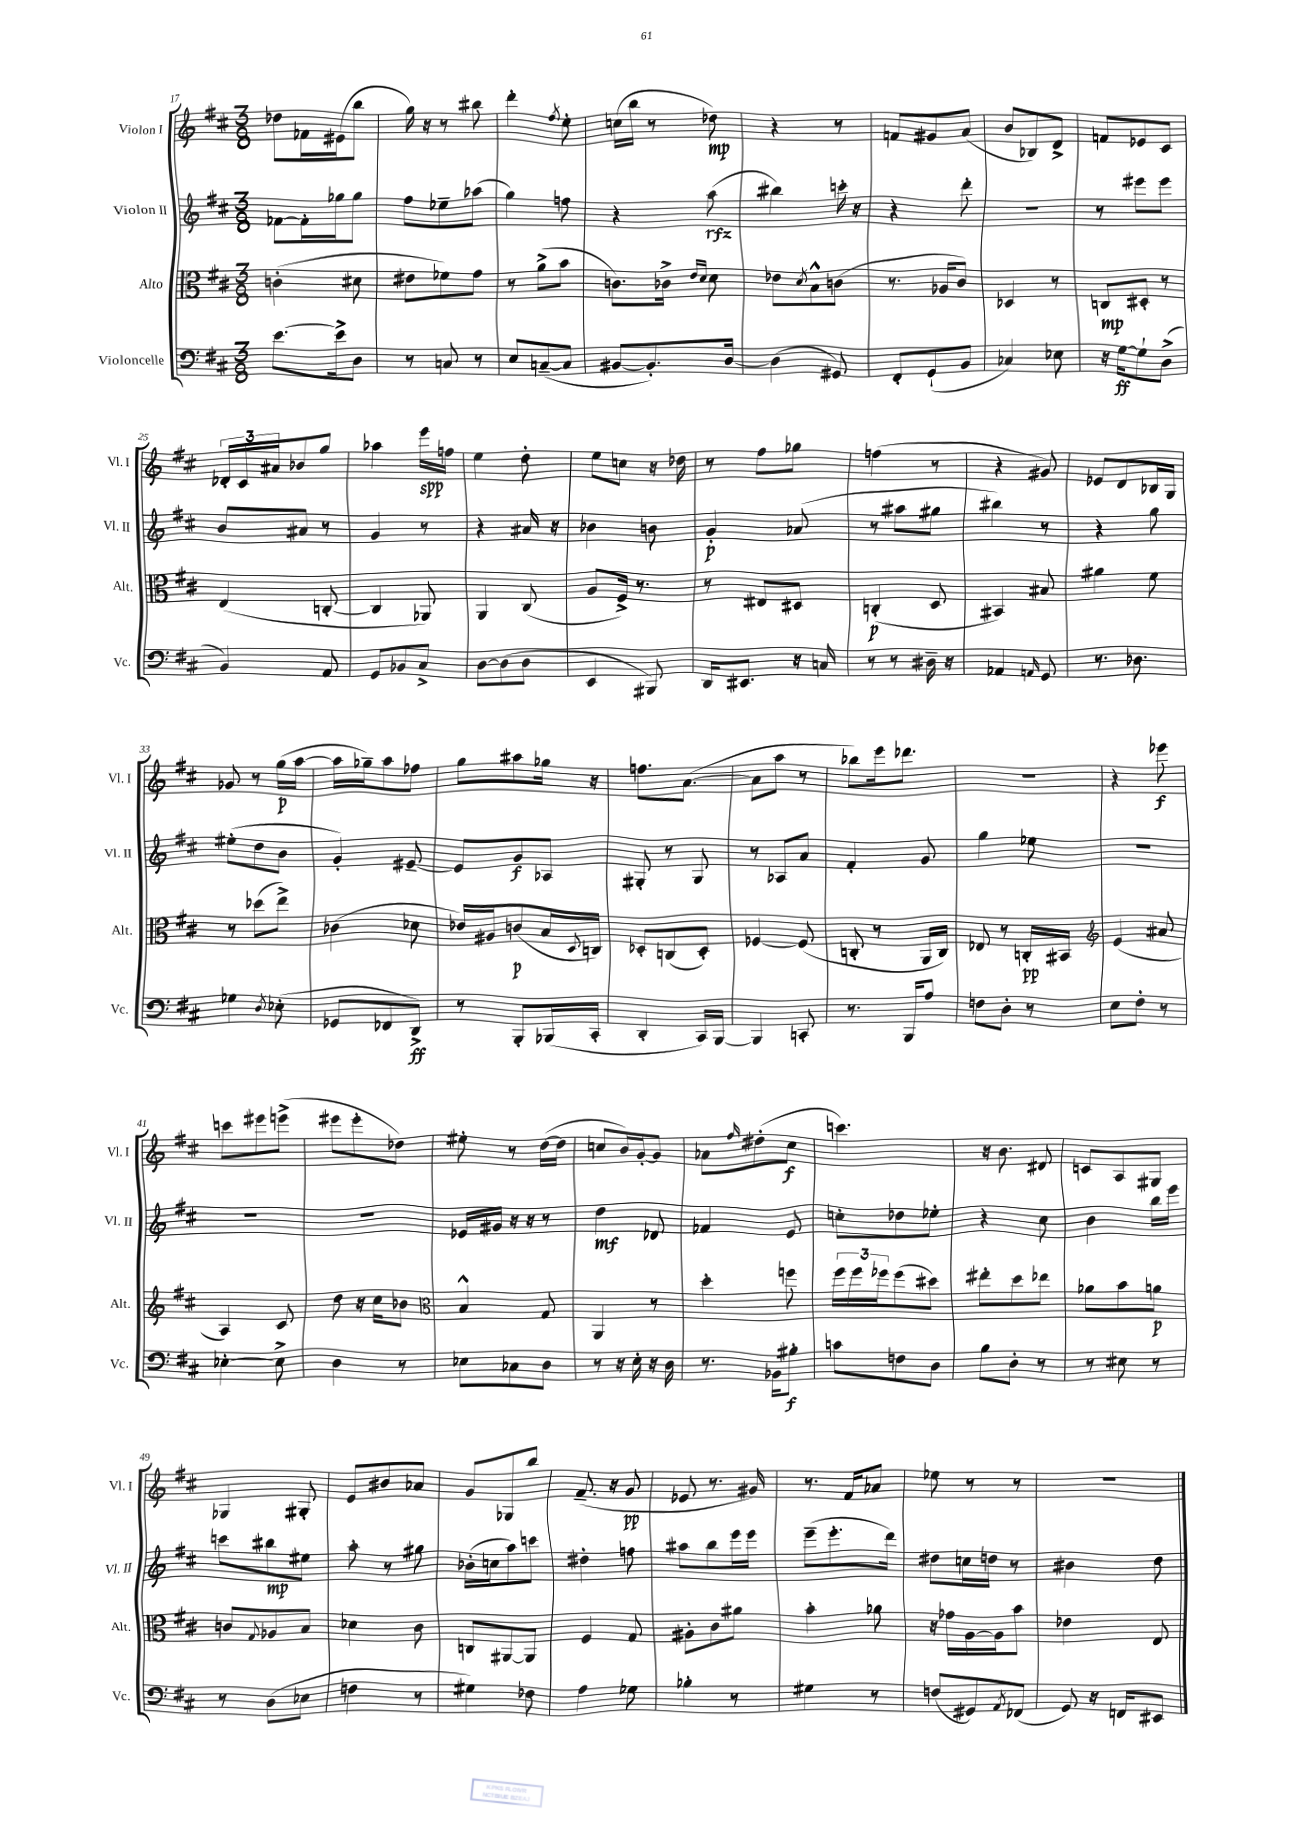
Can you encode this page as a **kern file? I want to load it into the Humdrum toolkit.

**kern	**kern	**kern	**kern
*staff4	*staff3	*staff2	*staff1
*clefF4	*clefC3	*clefG2	*clefG2
*k[f#c#]	*k[f#c#]	*k[f#c#]	*k[f#c#]
*M3/8	*M3/8	*M3/8	*M3/8
[8.e	(4c'	[8f-	8dd-
.	.	16f-']	16f-
16e^]	.	16gg-	(16e#
8D	8d#	8gg-	8bb
=	=	=	=
8r	8e#	8ff#	16gg)
.	.	.	16r
8C	8f-)	8ee-~	8r
8r	8g	(8aa-	8bb#
=	=	=	=
8E	8r	4gg)	4ddd'
([8C~	(8a^	.	.
.	.	.	8qff#
8C]	8b	8ff	8ee'
=	=	=	=
[8BB#	8.c)	4r	(16cc
.	.	.	16bb
8.BB#'])	.	.	8r
.	16c-^	.	.
.	16qqe	.	.
.	16qqd	.	.
.	8d	(8aa	8dd-)
[16D	.	.	.
=	=	=	=
(4D]	8e-	4bb#)	4r
.	8qd	.	.
.	8B^^	.	.
8GG#)	(8c	16ccc'	8r
.	.	16r	.
=	=	=	=
8FF#'	8.r	4r	8f
(8GG`	.	.	8g#
.	16A-	.	.
8BB	8c#)	8ddd'	(8a
=	=	=	=
4C-)	4D-	4.r	8b
.	.	.	8B-)
8E-	8r	.	8d^
=	=	=	=
16r	8C	8r	8f
[16G	.	.	.
8G`]	8D#'	8eee#	8e-
(8D^	8r	8eee#	8c#
=	=	=	=
4BB)	(4E	8b	24d-'
.	.	.	24c#
.	.	.	24a#
.	.	8a#	8b-
8AA	[8C'	8r	8gg
=	=	=	=
8GG	4C]	4g	4aa-
8BB-	.	.	.
8C#^	8AA-)	8r	16eee
.	.	.	16ff
=	=	=	=
[8D	4AA	4r	4ee
(8D]	.	.	.
8D	(8C#	16a#	8dd'
.	.	16r	.
=	=	=	=
4EE	8A	4b-	8ee
.	16F#^)	.	8cc
.	8.r	.	.
8BBB#)	.	8b	16r
.	.	.	16dd-
=	=	=	=
16DD	8r	4g'	8r
8.EE#	.	.	.
.	8E#	.	8ff#
16r	8D#	(8a-	8gg-
16C	.	.	.
=	=	=	=
8r	(4C'	8r	(4ff
8r	.	8aa#	.
16D#~	8D	8gg#	8r
16r	.	.	.
=	=	=	=
4AA-	4BB#)	4bb#)	4r
16qqAA	.	.	.
8GG	8B#	8r	8g#)
=	=	=	=
8.r	4a#	4r	8e-
.	.	.	8d
8.D-	.	.	.
.	8f#	8gg	16B-
.	.	.	16G
=	=	=	=
4G-	8r	(8ee#'	8g-
.	(8dd-	8dd	8r
8qD	.	.	.
(8E-'	8ee^)	8b	(16gg
.	.	.	[16aa
=	=	=	=
8GG-	(4c-	4g')	16aa]
.	.	.	16gg-~)
8FF-	.	.	8aa
8DD^)	8d-	[8e#~	8ff-
=	=	=	=
8r	16e-)	8e#]	8gg
.	16A#	.	.
8BBB'	(8c	8g	8aa#
(16BBB-	16B	8A-	16gg-
.	8qqD	.	.
16CC#'	16C)	.	16r
=	=	=	=
4DD'	8D-'	8G#'	8.ff
.	(8C	8r	.
.	.	.	([8.a
16CC#)	8D-')	8G#	.
[16BBB	.	.	.
=	=	=	=
4BBB]	[4F-	8r	8a]
.	.	8A-	8aa
8CC'	(8F-]	8a	8r
=	=	=	=
8.r	8C'	4f#'	8bb-)
.	8r	.	16eee
16BBB	.	.	8.ddd-
8A	16AA	8g	.
.	16C)	.	.
=	=	=	=
8F	8E-	4gg	4.r
8D'	8r	.	.
8r	16C'	8ee-	.
.	16BB#	.	.
=	=	=	=
*	*clefG2	*	*
8E	(4e	4.r	4r
8F#'	.	.	.
8r	8a#	.	8eee-
=	=	=	=
[4E-'	4A)	4.r	8ccc
.	.	.	8eee#
8E-^]	8c#	.	(8eee^
=	=	=	=
4D	8dd	4.r	8eee#
.	16r	.	8eee#'
.	16cc#	.	.
8r	8b-	.	8dd-)
=	=	=	=
*	*clefC3	*	*
8E-	4B^^	16e-	8ee#'
.	.	16g#	.
8C-	.	16r	8r
.	.	16r	.
8D	8G	8r	([16dd
.	.	.	16dd]
=	=	=	=
8r	4AA	4dd	8cc
16r	.	.	16b)
16E'	.	.	[16g'
16r	8r	8d-	8g]
16D	.	.	.
=	=	=	=
8.r	4dd'	4f-	8a-
.	.	.	16qqff#
.	.	.	(8dd#'
16BB-	.	.	.
8B#'	8ff	8e	8cc#
=	=	=	=
8c	24ff#	8cc'	4.ccc)
.	24ff#	.	.
.	24ff-	.	.
8F	(8ff-	8dd-	.
8D	8dd#)	8ee-'	.
=	=	=	=
8B	8ee#'	4r	16r
.	.	.	8.b
8D'	8dd	.	.
8r	8ee-	8cc#	8d#
=	=	=	=
8r	8a-	4b	8c
8E#	8b	.	8A
8r	8a	16bb	8G#
.	.	16eee	.
=	=	=	=
8r	8c	8ccc	4G-
.	8qqG	.	.
(8D	8A-	8bb#	.
8E-	8B	8ee#	8G#'
=	=	=	=
4F	4d-	8aa'	8e
.	.	8r	8b#
8r	8c#	8gg#	8a-
=	=	=	=
4G#)	8C	(16b-'	8g
.	.	16cc	.
.	[8AA#	8aa)	8G-
8F-	8AA#]	8ccc	8bb
=	=	=	=
4A	4F#	4dd#'	(8.f#~
.	.	.	16r
8G-	8G	8ff	8g
=	=	=	=
4B-'	8A#'	8aa#	8e-
.	8c#	8bb	8.r
8r	8a#	16eee	.
.	.	16eee	16g#)
=	=	=	=
4G#	4b'	(8eee~	8.r
.	.	8.eee'	.
.	.	.	16f#
8r	8a-	.	8a-
.	.	16ddd)	.
=	=	=	=
(8F	16r	8dd#	8ee-
.	16g-	.	.
8GG#)	[16A	16cc	8r
.	16A]	16dd	.
8qAA	.	.	.
(8FF-	8b	8r	8r
=	=	=	=
8GG)	4e-	4b#	4.r
16r	.	.	.
16FF	.	.	.
8EE#	8E	8dd	.
==	==	==	==
*-	*-	*-	*-
